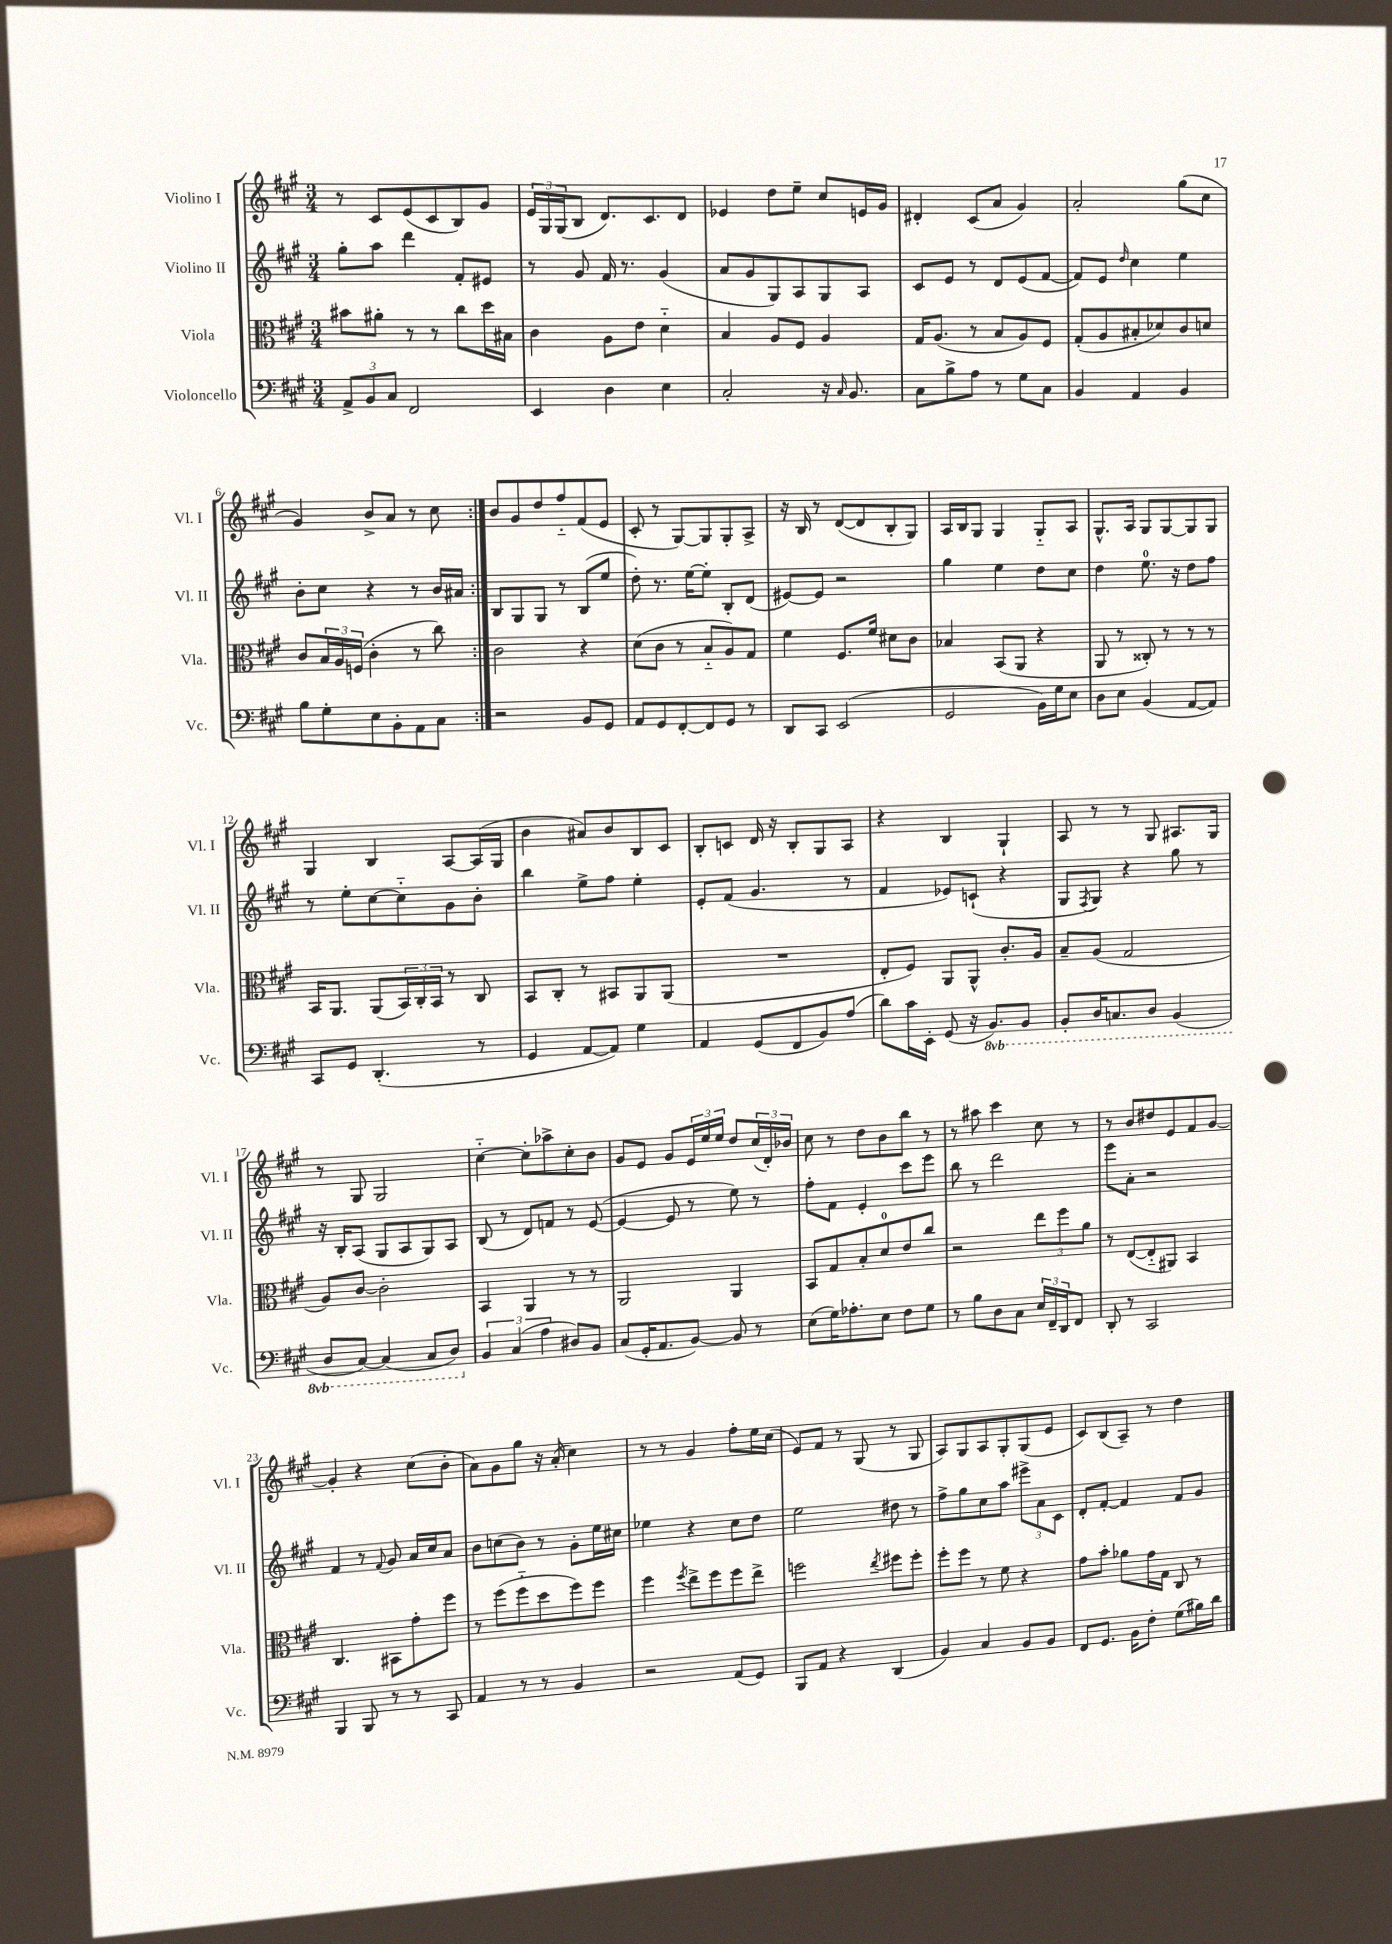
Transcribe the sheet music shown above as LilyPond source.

<<
\new StaffGroup <<
\new Staff = "s0" \with { instrumentName = "Violino I" shortInstrumentName = "Vl. I" } {
    \clef treble \key a \major \numericTimeSignature \time 3/4
    \repeat volta 2 { r8 cis'8 e'8( cis'8 b8) gis'8 |
    \tuplet 3/2 { e'16 gis16 gis16( } b8 d'8.) cis'8. d'8 |
    ees'4 d''8 e''8-- cis''8 e'16 gis'16 |
    dis'4-. cis'8( a'8 gis'4) |
    a'2-. gis''8( cis''8 |
    gis'4) b'8-> a'8 r8 cis''8 | }
    b'8 gis'8 d''8 fis''8-_ fis'8( e'8 |
    cis'8-. r8 gis8~) gis8 gis8-. a8-> |
    r16 b16 r8 d'8~( d'8 b8-. gis8) |
    a16 b16 gis8 gis4 gis8-_ a8 |
    gis8.-^ a16 gis8 gis8~ gis8 gis8 |
    gis4 b4 a8~ a16( gis16 |
    b'4 ais'8) b'8 b8 cis'8 |
    b8-. c'8 d'16 r16 b8-. gis8 a8 |
    r4 b4 gis4-! |
    a8 r8 r8 gis8 ais8. gis16 |
    r8 gis8 gis2 |
    cis''4~-_ cis''8-. aes''8-> cis''8-. b'8 |
    gis'8 e'8 gis'8 \tuplet 3/2 { e'16 e''16 e''16 } d''8 \tuplet 3/2 { cis''16( d'16-.) bes'16 } |
    cis''8 r8 d''8 b'8 b''8 r8 |
    r8 ais''8 cis'''4 cis''8 r8 |
    r8 b'8 dis''8 e'8 fis'8 gis'8~ |
    gis'4-. r4 cis''8( b'8-. |
    a'8) gis'8 gis''8 r16 a'16-.( cis''4) |
    r8 r8 gis'4 fis''8-. e''16 cis''16( |
    e'8) fis'8 r8 gis8( r8 gis8 |
    a8) gis8 a8 gis8-. gis8( e'8 |
    cis'8) b8( a8--) r8 d''4 \bar "|." |
}
\new Staff = "s1" \with { instrumentName = "Violino II" shortInstrumentName = "Vl. II" } {
    \clef treble \key a \major \numericTimeSignature \time 3/4
    \repeat volta 2 { gis''8-. a''8 d'''4 fis'8-. eis'8 |
    r8 gis'8 fis'16 r8. gis'4( |
    a'8 gis'8 gis8) a8 gis8 a8 |
    cis'8 e'8 r8 d'8 e'8( fis'8~ |
    fis'8) e'8 \grace { d''16 } cis''4 e''4 |
    b'8-. cis''8 r4 r8 b'16 ais'16 | }
    b8 gis8 gis8 r8 b8( e''8 |
    d''8-.) r8. e''16~ e''8-. b8-. d'8( |
    eis'8~) eis'8 r2 |
    gis''4 e''4 d''8 cis''8 |
    d''4 e''8.-0 r16 d''8 fis''8 |
    r8 e''8-. cis''8~ cis''8-_ gis'8 b'8-. |
    b''4 e''8-> fis''8 e''4-. |
    e'8-. fis'8( gis'4. r8 |
    fis'4 ees'8) c'8-!( r4 |
    gis8 \acciaccatura { fis8 } gis8) r4 gis''8 r8 |
    r16 b16-. a8( gis8 a8 gis8) a8 |
    b8( r8 d'8) f'8 r8 e'8~( |
    e'4~ e'8 r8 e''8) r8 |
    fis''8-. fis'8 e'4-. cis'''8 e'''8 |
    b''8 r8 d'''2 |
    e'''8 a'8-. r2 |
    fis'4 r8 \appoggiatura { fis'8 } gis'8 a'16 cis''16 a'8 |
    b'8 c''8( b'8) r8 gis'8-. e''16 cis''16 |
    ees''4 r4 cis''8 d''8 |
    e''2 dis''8 r8 |
    fis''8-> gis''8 cis''8 a''8 \tuplet 3/2 { eis'''8-> a'8 cis'8 } |
    d'8-. fis'8~-. fis'4 fis'8 gis'8 \bar "|." |
}
\new Staff = "s2" \with { instrumentName = "Viola" shortInstrumentName = "Vla." } {
    \clef alto \key a \major \numericTimeSignature \time 3/4
    \repeat volta 2 { bis'8 ais'8-. r8 r8 cis''8 d''16 bis16 |
    cis'4 a8 e'8 d'4-_ |
    b4 a8 fis8 a4 |
    gis16 a8.( r8 b8 a8) fis8 |
    gis8-.( a8 bis8-. des'8) cis'8 d'8 |
    cis'8 \tuplet 3/2 { b16 a16 f16( } cis'4-. r8 cis''8) | }
    cis'2 r4 |
    d'8( cis'8 r8 b8-_ a8) gis8 |
    fis'4 fis8. fis'16 dis'8 cis'8 |
    bes4 b,8( a,8 r4 |
    a,8 r8 cisis8-.) r8 r8 r8 |
    b,16 a,8. a,8( \tuplet 3/2 { b,16) cis16-. b,16 } r8 cis8 |
    b,8 cis8-. r8 bis,8 a,8 a,8( |
    R2. |
    e8-. fis8) a,8 a,8-^ cis'8.-. a16 |
    b8-- a8( gis2 |
    a8) cis'8~ cis'2-. |
    b,4 a,4 r8 r8 |
    a,2 a,4 |
    b,8 gis8 b8-. d'8-0 e'8 cis''8 |
    r2 \tuplet 3/2 { e''8 fis''8 a'8 } |
    r8 e8~( e8-_ ais,8) b,4 |
    cis4. bis,8 gis'8-. fis''8 |
    r8 fis''8( fis''8-_ d''8 fis''8) fis''8 |
    fis''4 \acciaccatura { fis''8 } e''8-> fis''8 fis''8 e''8-> |
    f''2 \acciaccatura { e''8 } fis''8 fis''8-. |
    fis''8-. fis''8 r8 fis'8 r4 |
    gis'8 b'8-. aes'8 gis'16 gis16 cis8 r8 \bar "|." |
}
\new Staff = "s3" \with { instrumentName = "Violoncello" shortInstrumentName = "Vc." } {
    \clef bass \key a \major \numericTimeSignature \time 3/4 \set Staff.ottavationMarkups = #ottavation-simple-ordinals
    \repeat volta 2 { \tuplet 3/2 { a,8-> b,8 cis8 } fis,2 |
    e,4 d4 e4 |
    cis2-. r16 \grace { cis16 } b,8. |
    cis8 b8-> a8 r8 gis8 cis8 |
    b,4 a,4 b,4 |
    b8 gis8-. e8 b,8-. a,8 cis8 | }
    r2 b,8 gis,8 |
    a,8 gis,8 fis,8~-. fis,8 gis,8 r8 |
    d,8 cis,8 e,2( |
    gis,2 b,16) gis16 e8 |
    d8 e8 b,4( a,8~ a,8) |
    cis,8 gis,8 d,4.-.( r8 |
    gis,4 a,8~ a,8) gis4 |
    a,4 gis,8( fis,8 b,8) a8( |
    d'8) cis'16 e,16-. gis,8( r16 \ottava #-1 b,,8.) b,,8 |
    b,,8-. d,16 c,8. d,8 b,,4( |
    d,8 cis,8~) cis,4( cis,8 d,8) \ottava #0 |
    \tuplet 3/2 { b,4 cis4( a4 } dis8) b,8 |
    cis8( gis,16-. a,8. b,8~) b,8 r8 |
    e8( gis16) aes8.-. e8 fis8 gis8 |
    r8 b8 d8 cis8 \tuplet 3/2 { e16 fis,16-- d,16 } fis,8 |
    d,8-. r8 cis,2 |
    b,,4 b,,8 r8 r8 cis,8 |
    a,4 r8 r8 b,4 |
    r2 a,8( gis,8) |
    b,,8 a,8 r4 d,4( |
    b,4) cis4 b,8 b,8 |
    fis,8 gis,8. b,16 fis8-. gis8( bis16) d'16 \bar "|." |
}
>>
>>
